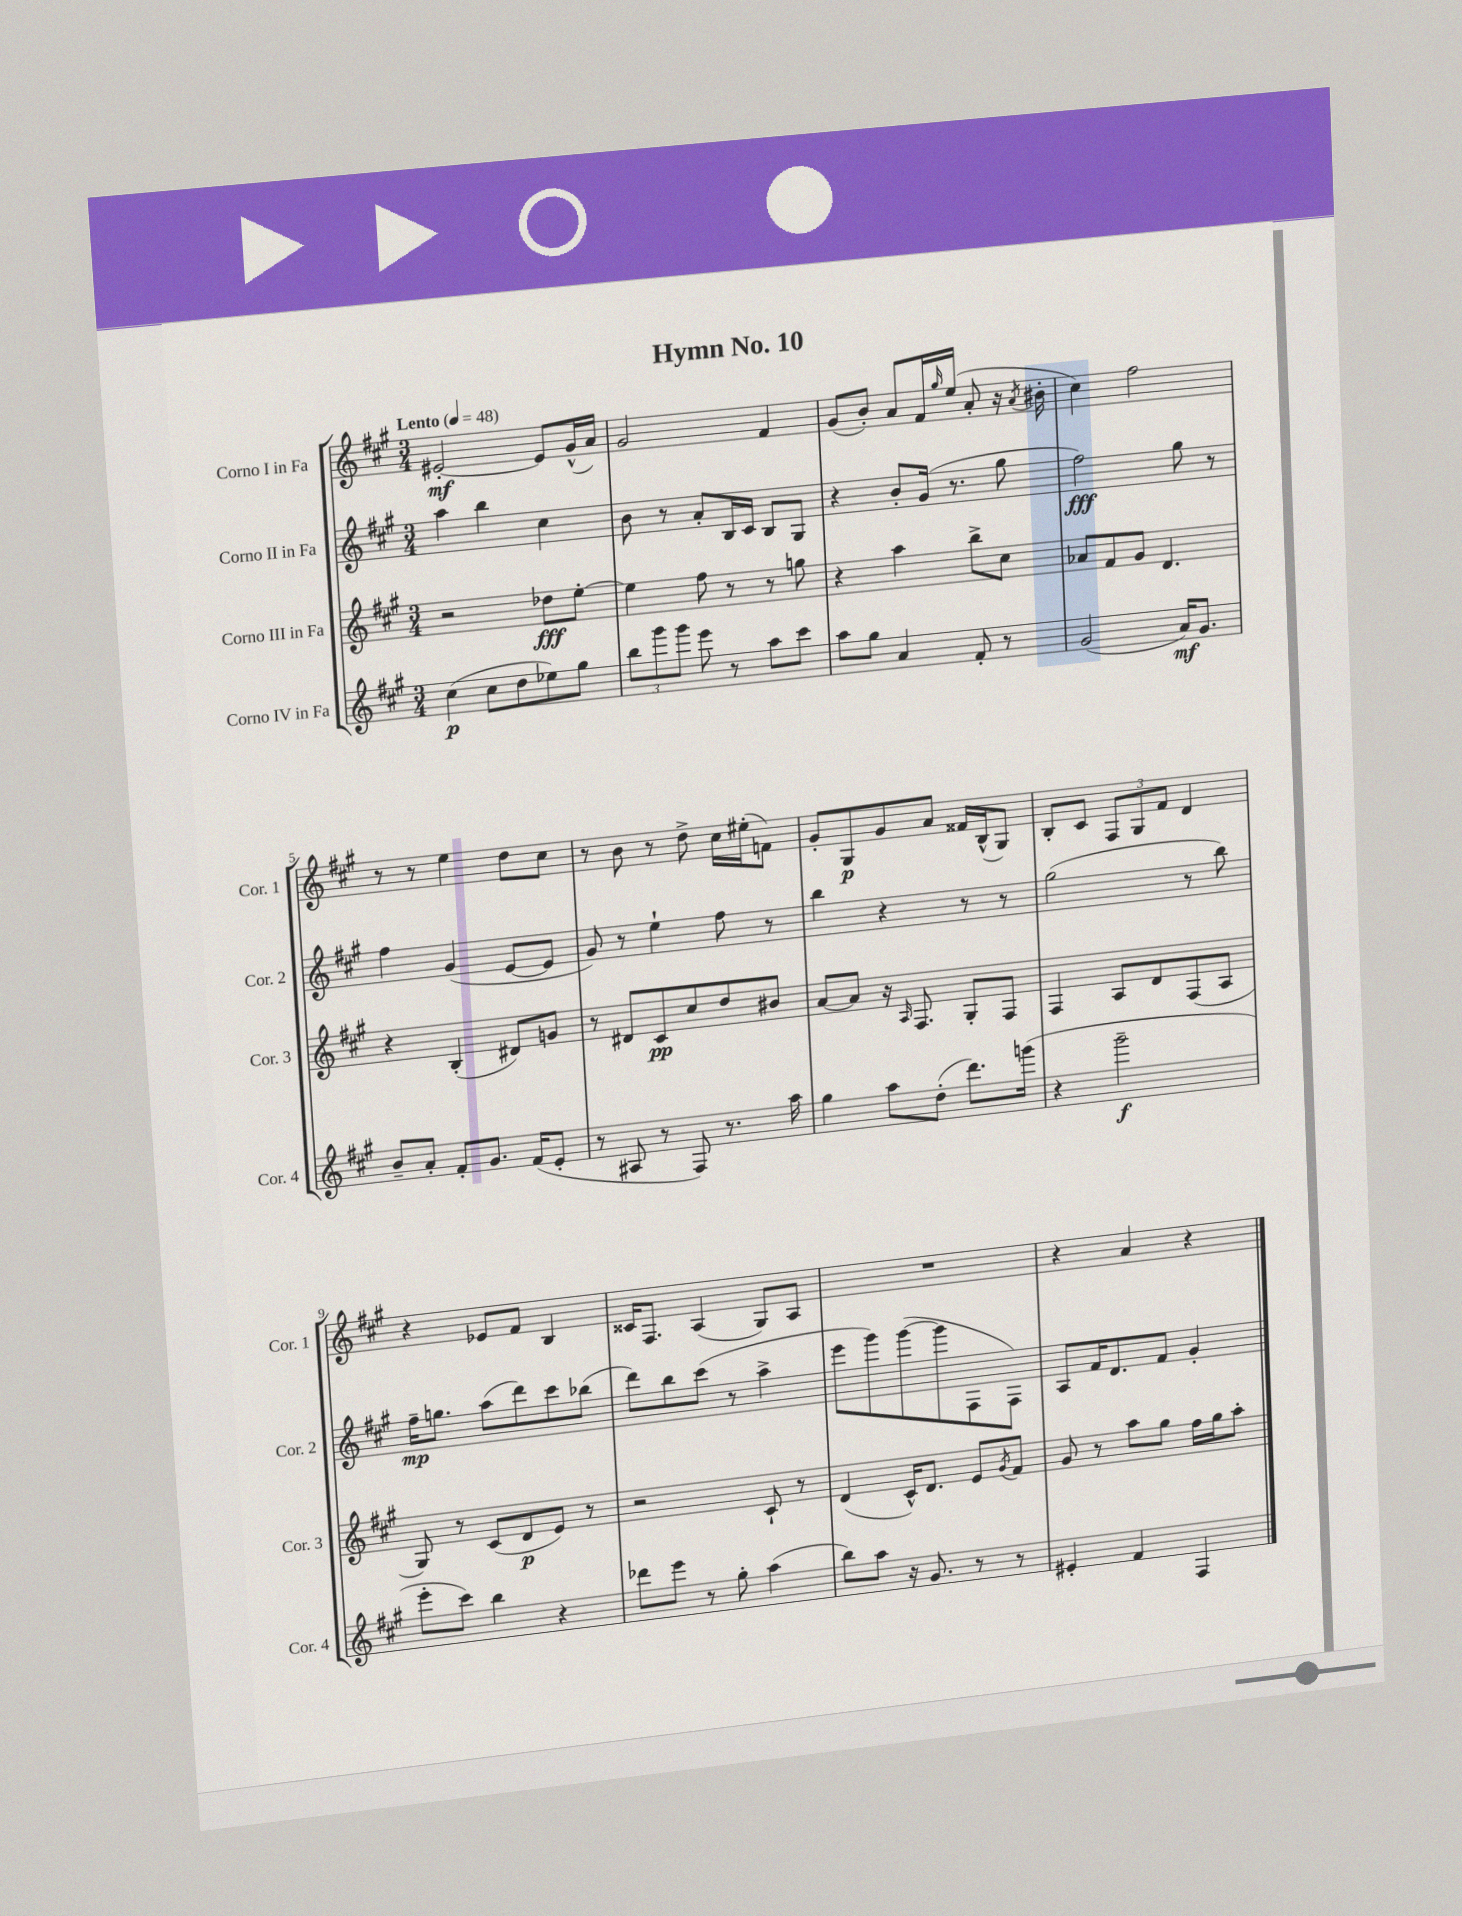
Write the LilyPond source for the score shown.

\header { title = "Hymn No. 10" }
<<
\new StaffGroup <<
\new Staff = "s0" \with { instrumentName = "Corno I in Fa" shortInstrumentName = "Cor. 1" } {
    \clef treble \key a \major \numericTimeSignature \time 3/4 \tempo "Lento" 4 = 48
    eis'2~-.\mf eis'8 gis'16-^( a'16) |
    gis'2 fis'4 |
    gis'8( b'8-.) a'8 fis'16 \grace { gis''16 } e''16( a'8-. r16 \acciaccatura { a'8 } bis'16-. |
    cis''4) fis''2 |
    r8 r8 e''4 d''8 cis''8 |
    r8 b'8 r8 d''8-> cis''16 eis''16-.( f'8) |
    gis'8-. gis8\p gis'8 a'8 fisis'16 b16-^( gis8) |
    b8-. cis'8 \tuplet 3/2 { fis8 gis8 fis'8 } d'4 |
    r4 ees'8 fis'8 b4 |
    cisis'16 fis8. a4( gis8) a8 |
    R2. |
    r4 a'4 r4 \bar "|." |
}
\new Staff = "s1" \with { instrumentName = "Corno II in Fa" shortInstrumentName = "Cor. 2" } {
    \clef treble \key a \major \numericTimeSignature \time 3/4
    a''4 b''4 cis''4 |
    b'8 r8 a'8-. b16 cis'16 b8 gis8 |
    r4 b'8-. gis'16( r8. gis''8 |
    fis''2\fff) gis''8 r8 |
    fis''4 gis'4( e'8~ e'8 |
    gis'8) r8 e''4-! fis''8 r8 |
    b''4 r4 r8 r8 |
    gis''2( r8 b''8) |
    fis''16--\mp g''8. a''8( d'''8) cis'''8 bes''8( |
    d'''8) b''8 cis'''8( r8 a''4-> |
    e'''8 gis'''8) gis'''8~( gis'''8 fis8 fis8) |
    a8 fis'16 d'8. fis'8 gis'4-. \bar "|." |
}
\new Staff = "s2" \with { instrumentName = "Corno III in Fa" shortInstrumentName = "Cor. 3" } {
    \clef treble \key a \major \numericTimeSignature \time 3/4
    r2 des''8\fff e''8~-. |
    e''4 fis''8 r8 r8 g''8 |
    r4 a''4 b''8-> cis''8 |
    aes'8 fis'8 gis'8 d'4. |
    r4 b4-.( dis'8) g'8 |
    r8 dis'8 cis'8\pp cis''8 d''8 bis'8 |
    a'8~ a'8 r16 \grace { a16 } fis8. gis8-. fis8 |
    fis4 a8 d'8 fis8( a8 |
    gis8) r8 cis'8( d'8\p e'8) r8 |
    r2 cis'8-! r8 |
    d'4( cis'16-^) d'8. e'8 \acciaccatura { gis'8 } fis'8 |
    gis'8 r8 a''8 gis''8 fis''16 gis''16 a''8-. \bar "|." |
}
\new Staff = "s3" \with { instrumentName = "Corno IV in Fa" shortInstrumentName = "Cor. 4" } {
    \clef treble \key a \major \numericTimeSignature \time 3/4
    cis''4\p( cis''8 d''8 ees''8) gis''8 |
    \tuplet 3/2 { b''8 gis'''8 gis'''8 } e'''8 r8 a''8 cis'''8 |
    a''8 gis''8 a'4 fis'8-. r8 |
    gis'2( a'16\mf) gis'8. |
    b'8-- a'8-. fis'8-. gis'8. fis'16( e'8-. |
    r8 ais8 r8 fis8) r8. a''16 |
    gis''4 a''8 d''8-.( d'''8.) g'''16( |
    r4 gis'''2--\f |
    e'''8-. cis'''8) b''4 r4 |
    des'''8 e'''8 r8 gis''8-. a''4( |
    b''8) a''8 r16 gis'8. r8 r8 |
    eis'4-. fis'4 fis4 \bar "|." |
}
>>
>>
